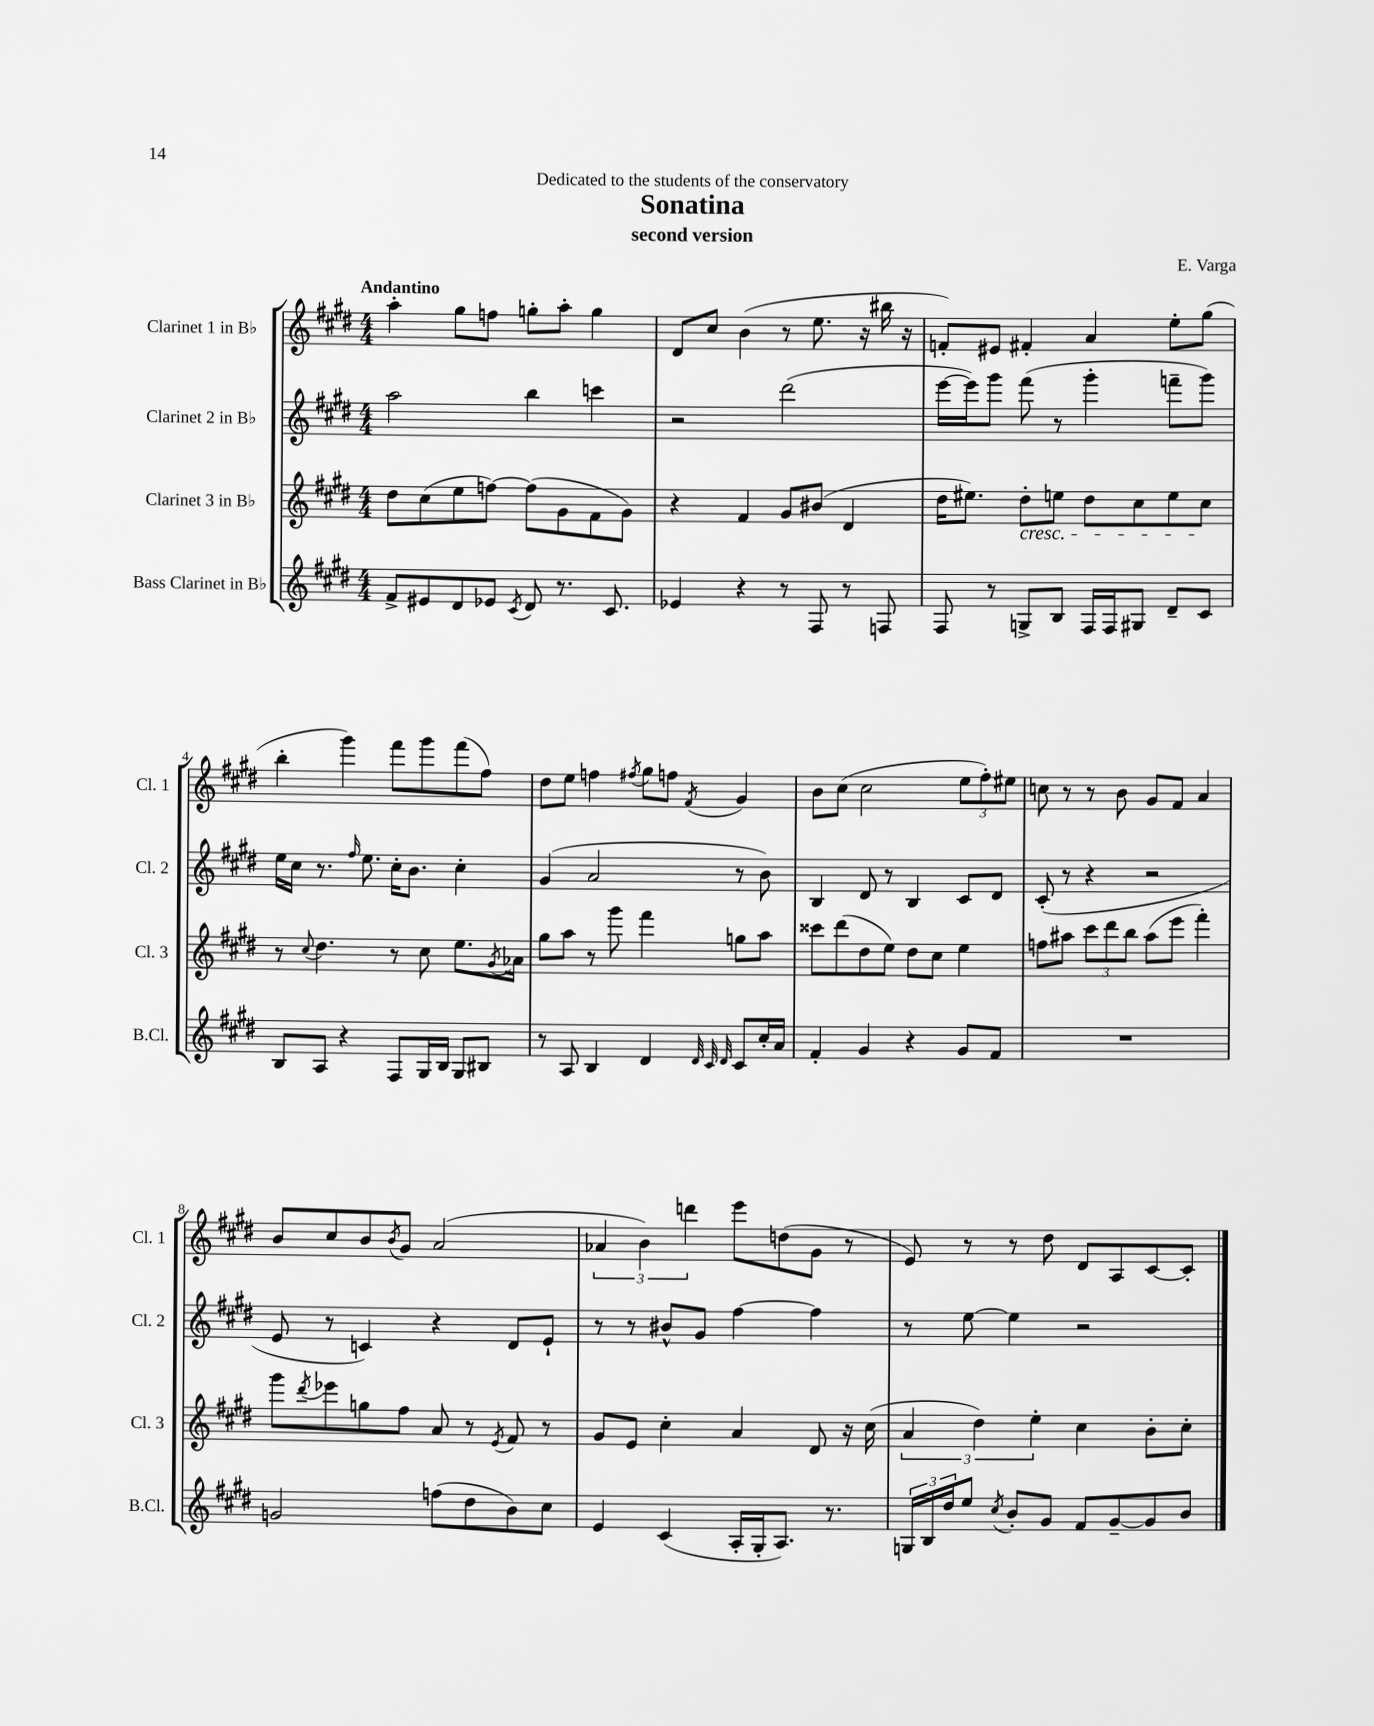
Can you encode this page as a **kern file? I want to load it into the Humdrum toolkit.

**kern	**kern	**kern	**kern
*part4	*part3	*part2	*part1
*staff4	*staff3	*staff2	*staff1
*I"Bass Clarinet in B♭	*I"Clarinet 3 in B♭	*I"Clarinet 2 in B♭	*I"Clarinet 1 in B♭
*I'B.Cl.	*I'Cl. 3	*I'Cl. 2	*I'Cl. 1
*clefG2	*clefG2	*clefG2	*clefG2
*k[f#c#g#d#]	*k[f#c#g#d#]	*k[f#c#g#d#]	*k[f#c#g#d#]
*M4/4	*M4/4	*M4/4	*M4/4
=1	=1	=1	=1
!	!	!	!LO:TX:a:B:t=Andantino
8f#^/L	8dd#\L	2aa\	4aa'\
8e#X/	(8cc#\	.	.
8d#/	8ee\	.	8gg#\L
8e-X/J	[8ffn\J)	.	8ffn\J
8qc#/	.	.	.
8d#/	(8ff\L]	4bb\	8ggn'\L
8.r	8g#\	.	8aa'\J
.	8f#\	4cccn\	4gg\
8.c#/	.	.	.
.	8g#\J)	.	.
=2	=2	=2	=2
4e-X/	4r	2r	8d#/L
.	.	.	8cc#/J
4r	4f#/	.	(4b\
8r	8g#/L	(2ddd#\	8r
8F#/	(8b#X/J	.	8.ee\
8r	4d#/	.	.
.	.	.	16r
8Fn/	.	.	16bb#X\
.	.	.	16r
=3	=3	=3	=3
8F#/	16dd#\KL	[16eee\LL	8fn'/L)
.	8.ee#X\J)	16eee\J])	.
8r	.	8ggg#\J	8e#X/J
!	!LO:TX:b:i:t=cresc.	!	!
8Gn^/L	8dd#'\L	(8fff#\	4f#X'/
8B/J	8een\J	8r	.
16F#/LL	8dd#\L	4ggg#'\	4a/
16F#/J	.	.	.
8G#X/J	8cc#\	.	.
8d#~/L	8ee\	8fffn~\L	8ee'\L
8c#/J	8cc#\J	8ggg#\J)	(8gg#\J
!!LO:LB:g=z
=4	=4	=4	=4
8B/L	8r	16ee\LL	4bb'\
.	.	16cc#\JJ	.
.	8qqcc#/	.	.
8A/J	4.dd#\	8.r	.
4r	.	.	4ggg#\)
.	.	16qqff#/	.
.	.	8.ee\	.
8F#/L	8r	16cc#'\KL	8fff#\L
.	.	8.b\J	.
16G#/L	8cc#\	.	8ggg#\
16B/JJ	.	.	.
8G#/L	8.ee\L	4cc#'\	(8fff#\
8B#X/J	.	.	8ff#\J)
.	8qg#/	.	.
.	16a-X\Jk	.	.
=5	=5	=5	=5
8r	8gg#\L	(4g#/	8dd#\L
8A/	8aa\J	.	8ee\J
4B/	8r	2a/	4ffn\
.	8ggg#\	.	.
.	.	.	8qff#X/
4d#/	4fff#\	.	8gg#\L
.	.	.	8ffn\J
32qqd#/	.	.	.
32qqc#/	.	.	.
32qqd#/	.	.	8qf#/
8c#/L	8ggn\L	8r	4g#/
16cc#'/L	8aa\J	8b\)	.
16a/JJ	.	.	.
=6	=6	=6	=6
4f#'/	8ccc##X\L	4B/	8b\L
.	(8ddd#\	.	(8cc#\J
4g#/	8dd#\	8d#/	2cc#\
.	8ee\J)	8r	.
4r	8dd#\L	4B/	.
.	8cc#\J	.	.
8g#/L	4ee\	8c#/L	12ee\L
.	.	.	12ff#'\)
8f#/J	.	8d#/J	.
.	.	.	12ee#X\J
=7	=7	=7	=7
1r	8ffn\L	(8c#'/	8ccn\
.	8aa#X\J	8r	8r
.	12ccc#\L	4r	8r
.	12ddd#\	.	.
.	.	.	8b\
.	12bb\J	.	.
.	(8aa#\L	2r	8g#/L
.	8eee\J	.	8f#/J
.	4fff#'\)	.	4a/
!!LO:LB:g=z
=8	=8	=8	=8
2gn/	8ggg#\L	8e/	8b/L
.	8qddd#/	.	.
.	8eee-X\	8r	8cc#/
.	8ggn\	4cn/)	8b/
.	.	.	8qb/
.	8ff#\J	.	8g#/J
(8ffn\L	8a/	4r	(2a/
8dd#\	8r	.	.
.	8qe/	.	.
8b\)	8f#/	8d#/L	.
8cc#\J	8r	8e`/J	.
=9	=9	=9	=9
4e/	8g#/L	8r	6a-X/
.	8e/J	8r	.
.	.	.	6b\)
(4c#/	4cc#'\	8b#X^^/L	.
.	.	.	6dddn\
.	.	8g#/J	.
16A'/LL	4a/	[4ff#\	8eee\L
16G#'/J	.	.	.
8.A/J)	.	.	(8ddn\
.	8d#/	4ff#\]	8g#\J
8.r	.	.	.
.	16r	.	8r
.	(16cc#\	.	.
=10	=10	=10	=10
24Gn/LL	6a/	8r	8e/)
24B/	.	.	.
24dd#/J	.	.	.
8ee/J	.	[8ee\	8r
.	6dd#\)	.	.
8qcc#/	.	.	.
8b'/L	.	4ee\]	8r
.	6ee'\	.	.
8g#/J	.	.	8dd#\
8f#/L	4cc#\	2r	8d#/L
[8g#~/	.	.	8A/
8g#/]	8b'\L	.	[8c#/
8b/J	8cc#'\J	.	8c#'/J]
==	==	==	==
*-	*-	*-	*-
